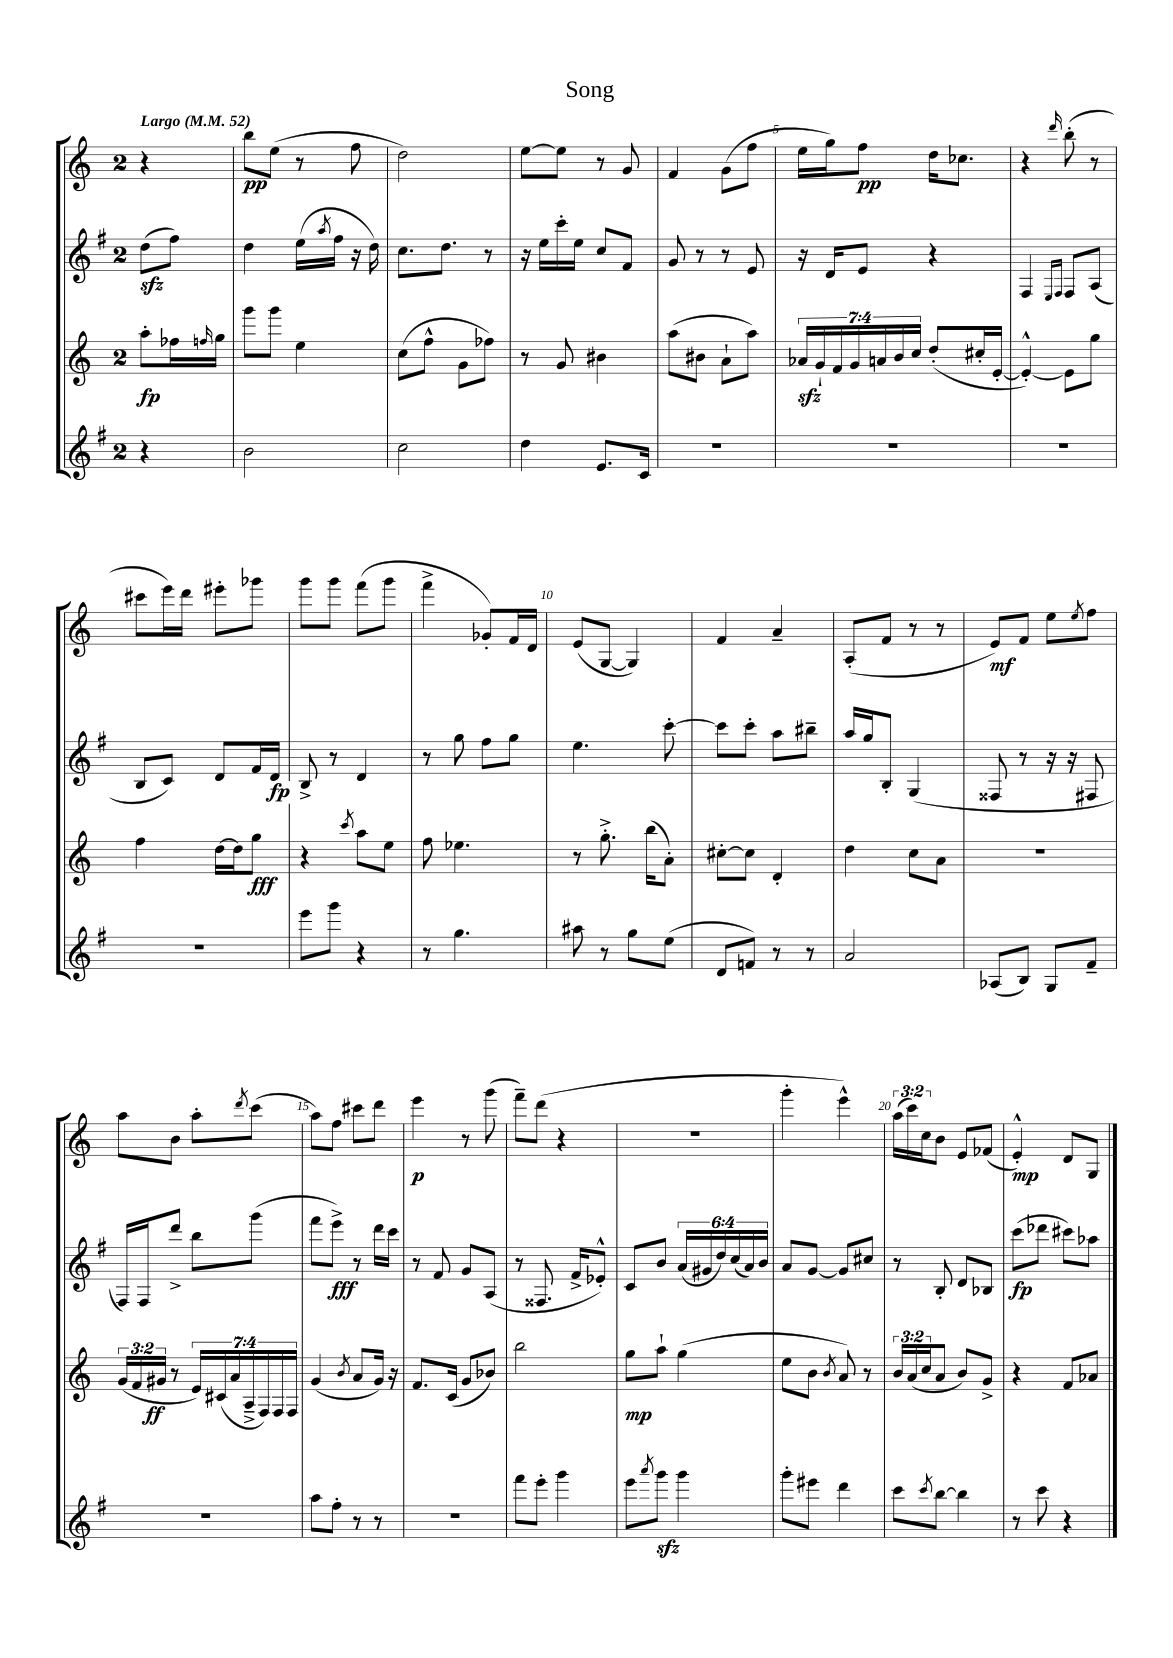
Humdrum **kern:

**kern	**kern	**kern	**kern
*staff4	*staff3	*staff2	*staff1
*clefG2	*clefG2	*clefG2	*clefG2
*k[f#]	*k[]	*k[f#]	*k[]
*M2/4	*M2/4	*M2/4	*M2/4
*MM52	*MM52	*MM52	*MM52
4r	8aa'	(8dd	4r
.	16ff-	8ff#)	.
.	16qqff	.	.
.	16gg	.	.
=	=	=	=
2b	8ggg	4dd	8bb
.	8ggg	.	(8ee
.	4ee	(16ee	8r
.	.	8qaa	.
.	.	16ff#	.
.	.	16r	8ff
.	.	16dd)	.
=	=	=	=
2cc	(8cc	8.cc	2dd)
.	8ff^^	.	.
.	.	8.dd	.
.	8g	.	.
.	8ff-)	8r	.
=	=	=	=
4dd	8r	16r	[8ee
.	.	16ee	.
.	8g	16ccc'	8ee]
.	.	16ee	.
8.e	4b#	8cc	8r
.	.	8f#	8g
16c	.	.	.
=	=	=	=
2r	(8aa	8g	4f
.	8b#	8r	.
.	8a`	8r	(8g
.	8aa)	8e	8ff
=	=	=	=
2r	28a-	16r	16ee
.	28g`	.	.
.	.	16d	16gg)
.	28f	.	.
.	28g	.	.
.	.	8e	8ff
.	28a	.	.
.	28b	.	.
.	28cc	.	.
.	(8dd'	4r	16dd
.	.	.	8.cc-
.	16cc#'	.	.
.	[16e'	.	.
=	=	=	=
2r	4e'^^_)	4F#	4r
.	.	16qqE	.
.	.	16qqF#	16qqddd
.	8e]	8F#	(8bb'
.	8gg	(8A	8r
=	=	=	=
2r	4ff	8B	8ccc#
.	.	8c)	16eee)
.	.	.	16ddd
.	[16dd	8d	8eee#'
.	16dd]	.	.
.	8gg	16f#	8ggg-
.	.	16d	.
=	=	=	=
8eee	4r	8B^	8ggg
8ggg	.	8r	8ggg
.	8qccc	.	.
4r	8aa	4d	(8fff
.	8ee	.	8ggg
=	=	=	=
8r	8ff	8r	4fff^
4.gg	4.ee-	8gg	.
.	.	8ff#	8g-')
.	.	8gg	16f
.	.	.	16d
=	=	=	=
8aa#	8r	4.ee	(8e
8r	8.gg'^	.	[8G
8gg	.	.	4G])
.	(16bb	.	.
(8ee	8a')	[8ccc'	.
=	=	=	=
8d	[8cc#'	8ccc]	4f
8f)	8cc#]	8ccc'	.
8r	4d'	8aa	4a~
8r	.	8bb#~	.
=	=	=	=
2a	4dd	16aa	(8A'
.	.	16gg	.
.	.	8B'	8f
.	8cc	(4G	8r
.	8a	.	8r
=	=	=	=
(8A-	2r	8F##	8e)
8B)	.	8r	8f
8G	.	16r	8ee
.	.	16r	.
.	.	.	8qee
8f#~	.	8F#	8ff
=	=	=	=
2r	(24g	16F#)	8aa
.	24f	.	.
.	.	16F#	.
.	24g#	.	.
.	8r	8ddd^	8b
.	28e)	8bb	8aa'
.	(28c#	.	.
.	28a	.	.
.	28A~^	.	.
.	.	.	8qddd
.	.	(8ggg	(8ccc
.	28F)	.	.
.	28F	.	.
.	28F	.	.
=	=	=	=
8aa	(4g	8fff#	8aa)
8ff#'	.	8eee^)	8ff
.	8qb	.	.
8r	8a	8r	8ccc#
8r	16g)	16ddd	8ddd
.	16r	16ccc	.
=	=	=	=
2r	8.f	8r	4eee
.	.	8f#	.
.	(16c	.	.
.	8g	8g	8r
.	8b-)	(8A	(8ggg
=	=	=	=
8fff#	2bb	8r	8fff~)
8eee'	.	8.F##	(8ddd
4ggg	.	.	4r
.	.	16f#^	.
.	.	8e-'^^)	.
=	=	=	=
8eee	8gg	8c	2r
8qaaa	.	.	.
8ggg	8aa`	8b	.
4ggg	(4gg	(24a	.
.	.	24g#	.
.	.	24dd)	.
.	.	(24cc	.
.	.	24a)	.
.	.	24b	.
=	=	=	=
8ggg'	8ee	8a	4ggg'
8eee#	8b	[8g	.
.	8qb	.	.
4ddd	8a)	8g]	4eee^^)
.	8r	8cc#	.
=	=	=	=
8ccc	24b	8r	(24aa
.	(24a	.	24ccc)
.	24cc	.	24cc
8qccc	.	.	.
[8bb	8a	8B'	8b
4bb]	8b)	8d	8e
.	8g^	8B-	(8f-
=	=	=	=
8r	4r	(8ccc	4e'^^)
8ccc	.	8ddd-	.
4r	8f	8ccc#)	8d
.	8a-	8aa-	8G
==	==	==	==
*-	*-	*-	*-
